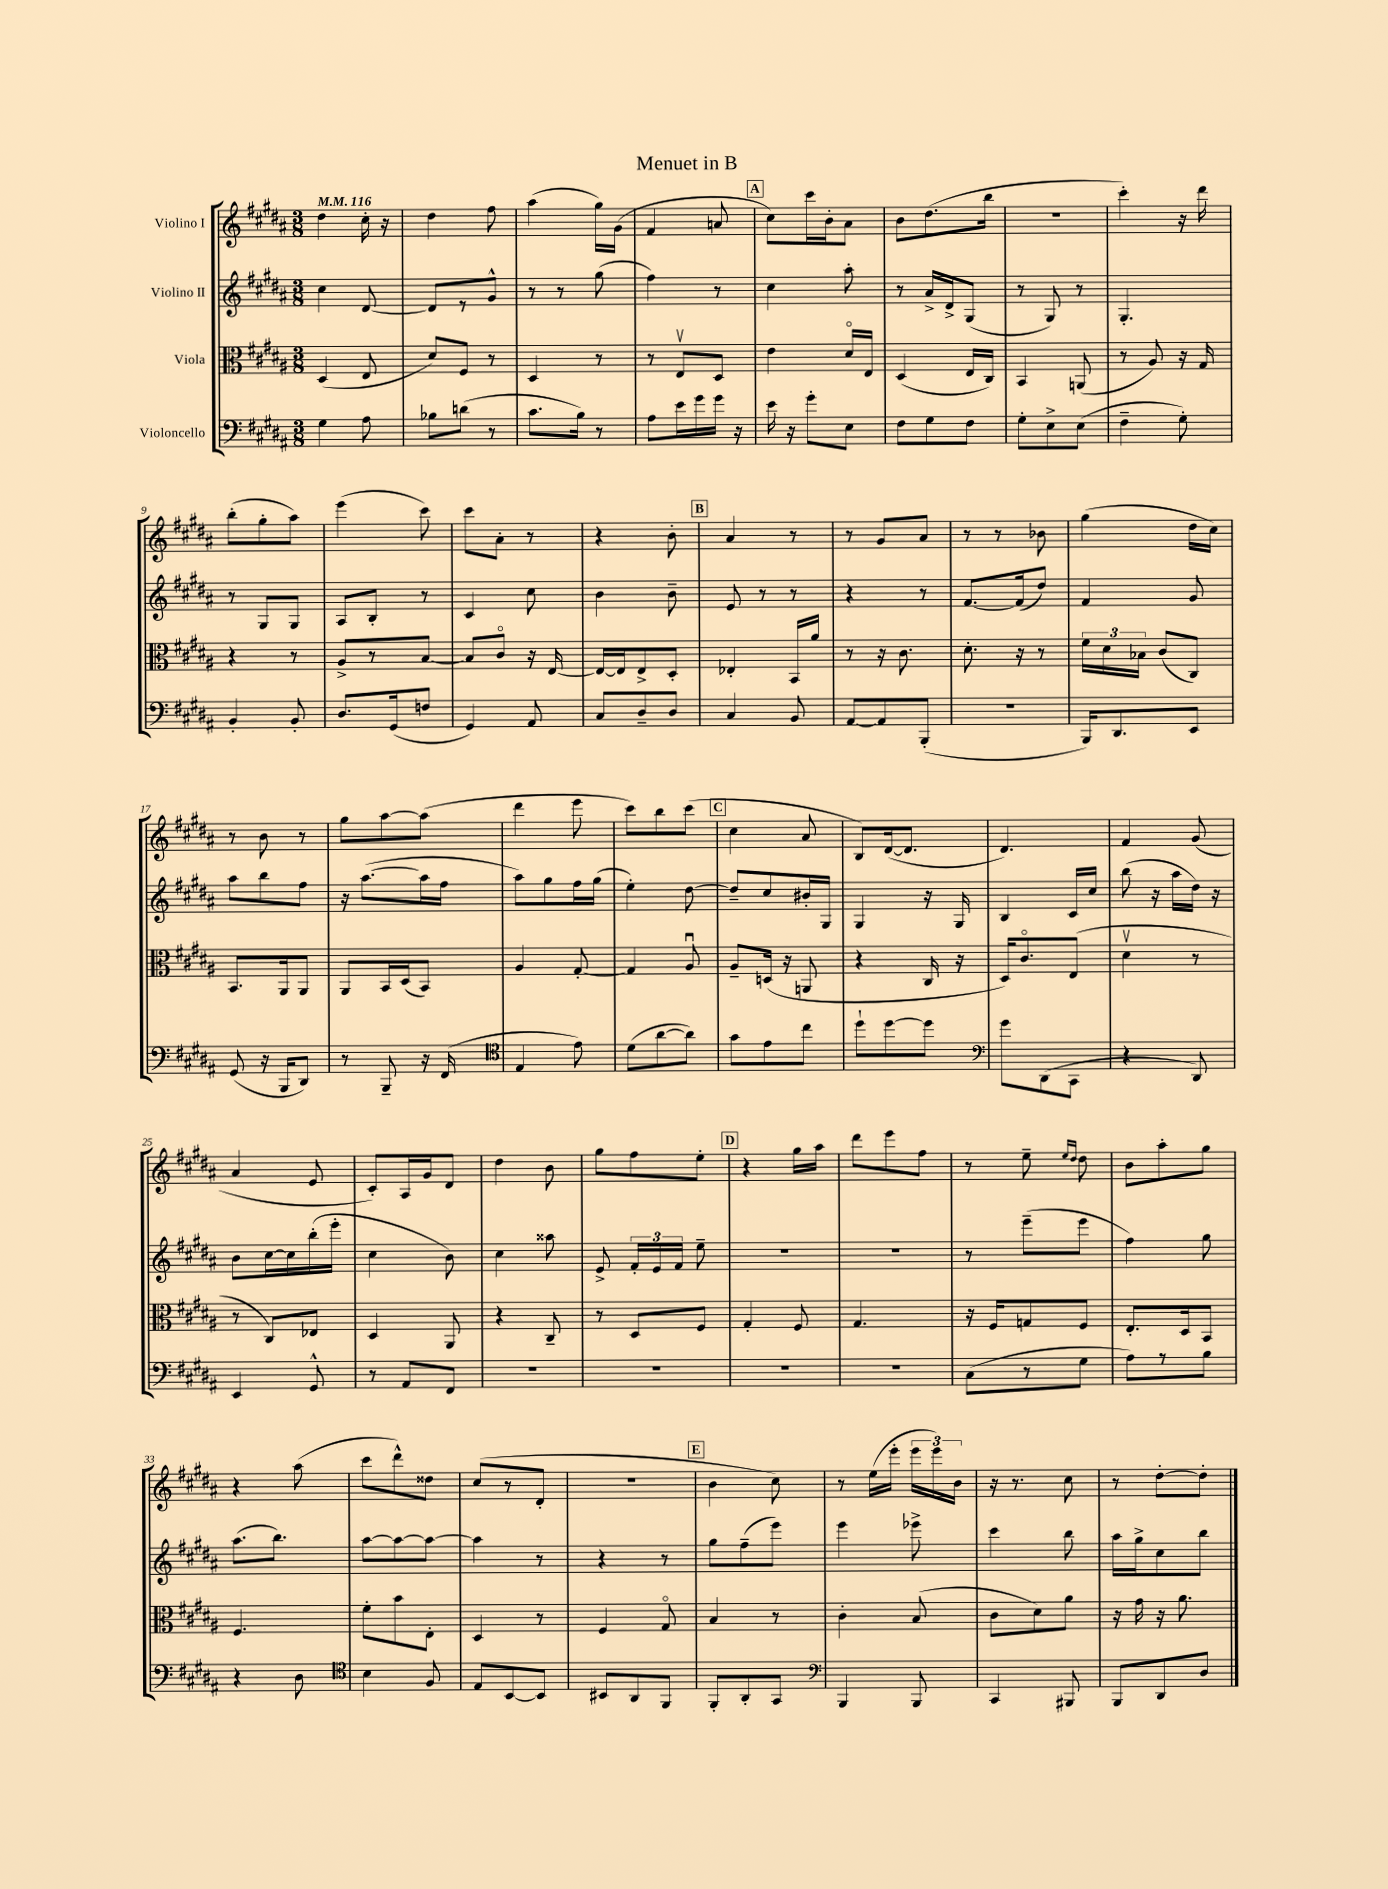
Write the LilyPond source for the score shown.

\header { title = "Menuet in B" }
<<
\new StaffGroup <<
\new Staff = "s0" \with { instrumentName = "Violino I" } {
    \clef treble \key b \major \numericTimeSignature \time 3/8 \tempo 4 = 116
    \autoBeamOff dis''4 cis''16-. r16 |
    dis''4 fis''8 |
    ais''4( gis''16[) gis'16]( |
    fis'4 a'8 |
    \mark \markup { \box "A" } cis''8[) cis'''16 b'16-. ais'8] |
    b'8[ dis''8.( b''16] |
    R4. |
    cis'''4-.) r16 dis'''16 |
    b''8[-.( gis''8-. ais''8]) |
    e'''4( cis'''8) |
    cis'''8[ ais'8]-. r8 |
    r4 b'8-. |
    \mark \markup { \box "B" } ais'4 r8 |
    r8 gis'8[ ais'8] |
    r8 r8 bes'8 |
    gis''4( dis''16[ cis''16]) |
    r8 b'8 r8 |
    gis''8[ ais''8~ ais''8]( |
    dis'''4 e'''8 |
    cis'''8[) b''8 cis'''8]( |
    \mark \markup { \box "C" } cis''4 ais'8 |
    b8[) dis'16~( dis'8.] |
    dis'4.) |
    fis'4 gis'8( |
    ais'4 e'8 |
    cis'8[-.) ais16 gis'16 dis'8] |
    dis''4 b'8 |
    gis''8[ fis''8 e''8]-. |
    \mark \markup { \box "D" } r4 gis''16[ ais''16] |
    dis'''8[ e'''8 fis''8] |
    r8 e''8-- \grace { e''16[ dis''16] } dis''8 |
    b'8[ ais''8-. gis''8] |
    r4 ais''8( |
    cis'''8[ dis'''8-^) disis''8] |
    cis''8[( r8 dis'8]-. |
    R4. |
    \mark \markup { \box "E" } b'4 cis''8) |
    r8 e''16[( e'''16]-. \tuplet 3/2 { e'''16[ e'''16) b'16] } |
    r16 r8. cis''8 |
    r8 dis''8[~-. dis''8]-. \bar "|." |
}
\new Staff = "s1" \with { instrumentName = "Violino II" } {
    \clef treble \key b \major \numericTimeSignature \time 3/8
    \autoBeamOff cis''4 dis'8~ |
    dis'8[ r8 gis'8]-^ |
    r8 r8 gis''8( |
    fis''4) r8 |
    \mark \markup { \box "A" } cis''4 ais''8-. |
    r8 ais'16[-> dis'16-> gis8]( |
    r8 gis8) r8 |
    gis4.-. |
    r8 gis8[ gis8] |
    ais8[ b8]-. r8 |
    cis'4 cis''8 |
    b'4 b'8-- |
    \mark \markup { \box "B" } e'8 r8 r8 |
    r4 r8 |
    fis'8.[~ fis'16( dis''8]) |
    fis'4 gis'8 |
    ais''8[ b''8 fis''8] |
    r16 ais''8.[~( ais''16 fis''16] |
    ais''8[) gis''8 fis''16 gis''16]( |
    e''4-.) dis''8~ |
    \mark \markup { \box "C" } dis''8[-- cis''8 bis'16-. gis16] |
    gis4 r16 gis16 |
    b4 cis'16[ cis''16] |
    b''8( r16 ais''16[ dis''16]) r16 |
    b'8[ cis''16~ cis''16 b''16-.( e'''16]-. |
    cis''4 b'8) |
    cis''4 aisis''8 |
    e'8-> \tuplet 3/2 { fis'16[-. e'16 fis'16] } e''8-- |
    \mark \markup { \box "D" } R4. |
    R4. |
    r8 e'''8[--( e'''8] |
    fis''4) gis''8 |
    ais''8.[( b''8.]) |
    ais''8[~ ais''8~ ais''8]~ |
    ais''4 r8 |
    r4 r8 |
    \mark \markup { \box "E" } gis''8[ fis''8--( e'''8]) |
    e'''4 ees'''8-> |
    cis'''4 b''8 |
    ais''16[ gis''16-> cis''8 b''8] \bar "|." |
}
\new Staff = "s2" \with { instrumentName = "Viola" } {
    \clef alto \key b \major \numericTimeSignature \time 3/8
    \autoBeamOff dis4( e8 |
    dis'8[) fis8] r8 |
    dis4 r8 |
    r8 e8[\upbow dis8] |
    \mark \markup { \box "A" } e'4 dis'16[\flageolet e16] |
    dis4( e16[ cis16]) |
    b,4 a,8( |
    r8 ais8) r16 gis16 |
    r4 r8 |
    ais8[-> r8 b8]~ |
    b8[ cis'8]\flageolet r16 e16~ |
    e16[~ e16 e8-> dis8]-. |
    \mark \markup { \box "B" } ees4-. b,16[ ais'16] |
    r8 r16 cis'8. |
    dis'8.-. r16 r8 |
    \tuplet 3/2 { fis'16[ dis'16 bes16] } cis'8[( cis8]) |
    b,8.[ ais,16 ais,8] |
    ais,8[ b,16 dis16( b,8]) |
    ais4 gis8~-. |
    gis4 ais8\downbow |
    \mark \markup { \box "C" } ais8[-- d16]( r16 a,8 |
    r4 cis16 r16 |
    dis16[) cis'8.\flageolet e8]( |
    dis'4\upbow r8 |
    r8 cis8[) ees8] |
    dis4 ais,8 |
    r4 cis8-- |
    r8 dis8[ fis8] |
    \mark \markup { \box "D" } gis4-. fis8 |
    gis4. |
    r16 fis16[ g8 fis8] |
    e8.[-. dis16 b,8] |
    fis4. |
    fis'8[-. b'8 e8]-. |
    dis4 r8 |
    fis4 gis8\flageolet |
    \mark \markup { \box "E" } b4 r8 |
    cis'4-. b8( |
    cis'8[ dis'8) ais'8] |
    r16 gis'16 r16 ais'8. \bar "|." |
}
\new Staff = "s3" \with { instrumentName = "Violoncello" } {
    \clef bass \key b \major \numericTimeSignature \time 3/8
    \autoBeamOff gis4 ais8 |
    bes8[ d'8]( r8 |
    cis'8.[ b16]) r8 |
    ais8[ e'16 gis'16 gis'16] r16 |
    \mark \markup { \box "A" } e'16 r16 gis'8[-. e8] |
    fis8[ gis8 fis8] |
    gis8[-. e8-> e8]( |
    fis4-- gis8-.) |
    b,4-. b,8-. |
    dis8.[ gis,16( f8] |
    gis,4) ais,8 |
    cis8[ dis8-- dis8] |
    \mark \markup { \box "B" } cis4 b,8 |
    ais,8[~ ais,8 b,,8]-.( |
    R4. |
    b,,16[) dis,8. e,8] |
    gis,8( r16 b,,16[ dis,8]) |
    r8 b,,8-- r16 fis,16( |
    \clef tenor e4 e'8) |
    dis'8[( ais'8~ ais'8]) |
    \mark \markup { \box "C" } gis'8[ e'8 cis''8] |
    dis''8[-! dis''8~ dis''8] |
    \clef bass gis'8[ dis,8( cis,8] |
    r4 dis,8) |
    e,4 gis,8-^ |
    r8 ais,8[ fis,8] |
    R4. |
    R4. |
    \mark \markup { \box "D" } R4. |
    R4. |
    cis8[( r8 gis8] |
    ais8[) r8 b8] |
    r4 dis8 |
    \clef tenor b4 fis8 |
    e8[ b,8~ b,8] |
    bis,8[ ais,8 fis,8] |
    \mark \markup { \box "E" } fis,8[-. ais,8-. gis,8] |
    \clef bass b,,4 b,,8 |
    cis,4 bis,,8 |
    b,,8[ dis,8 dis8] \bar "|." |
}
>>
>>
